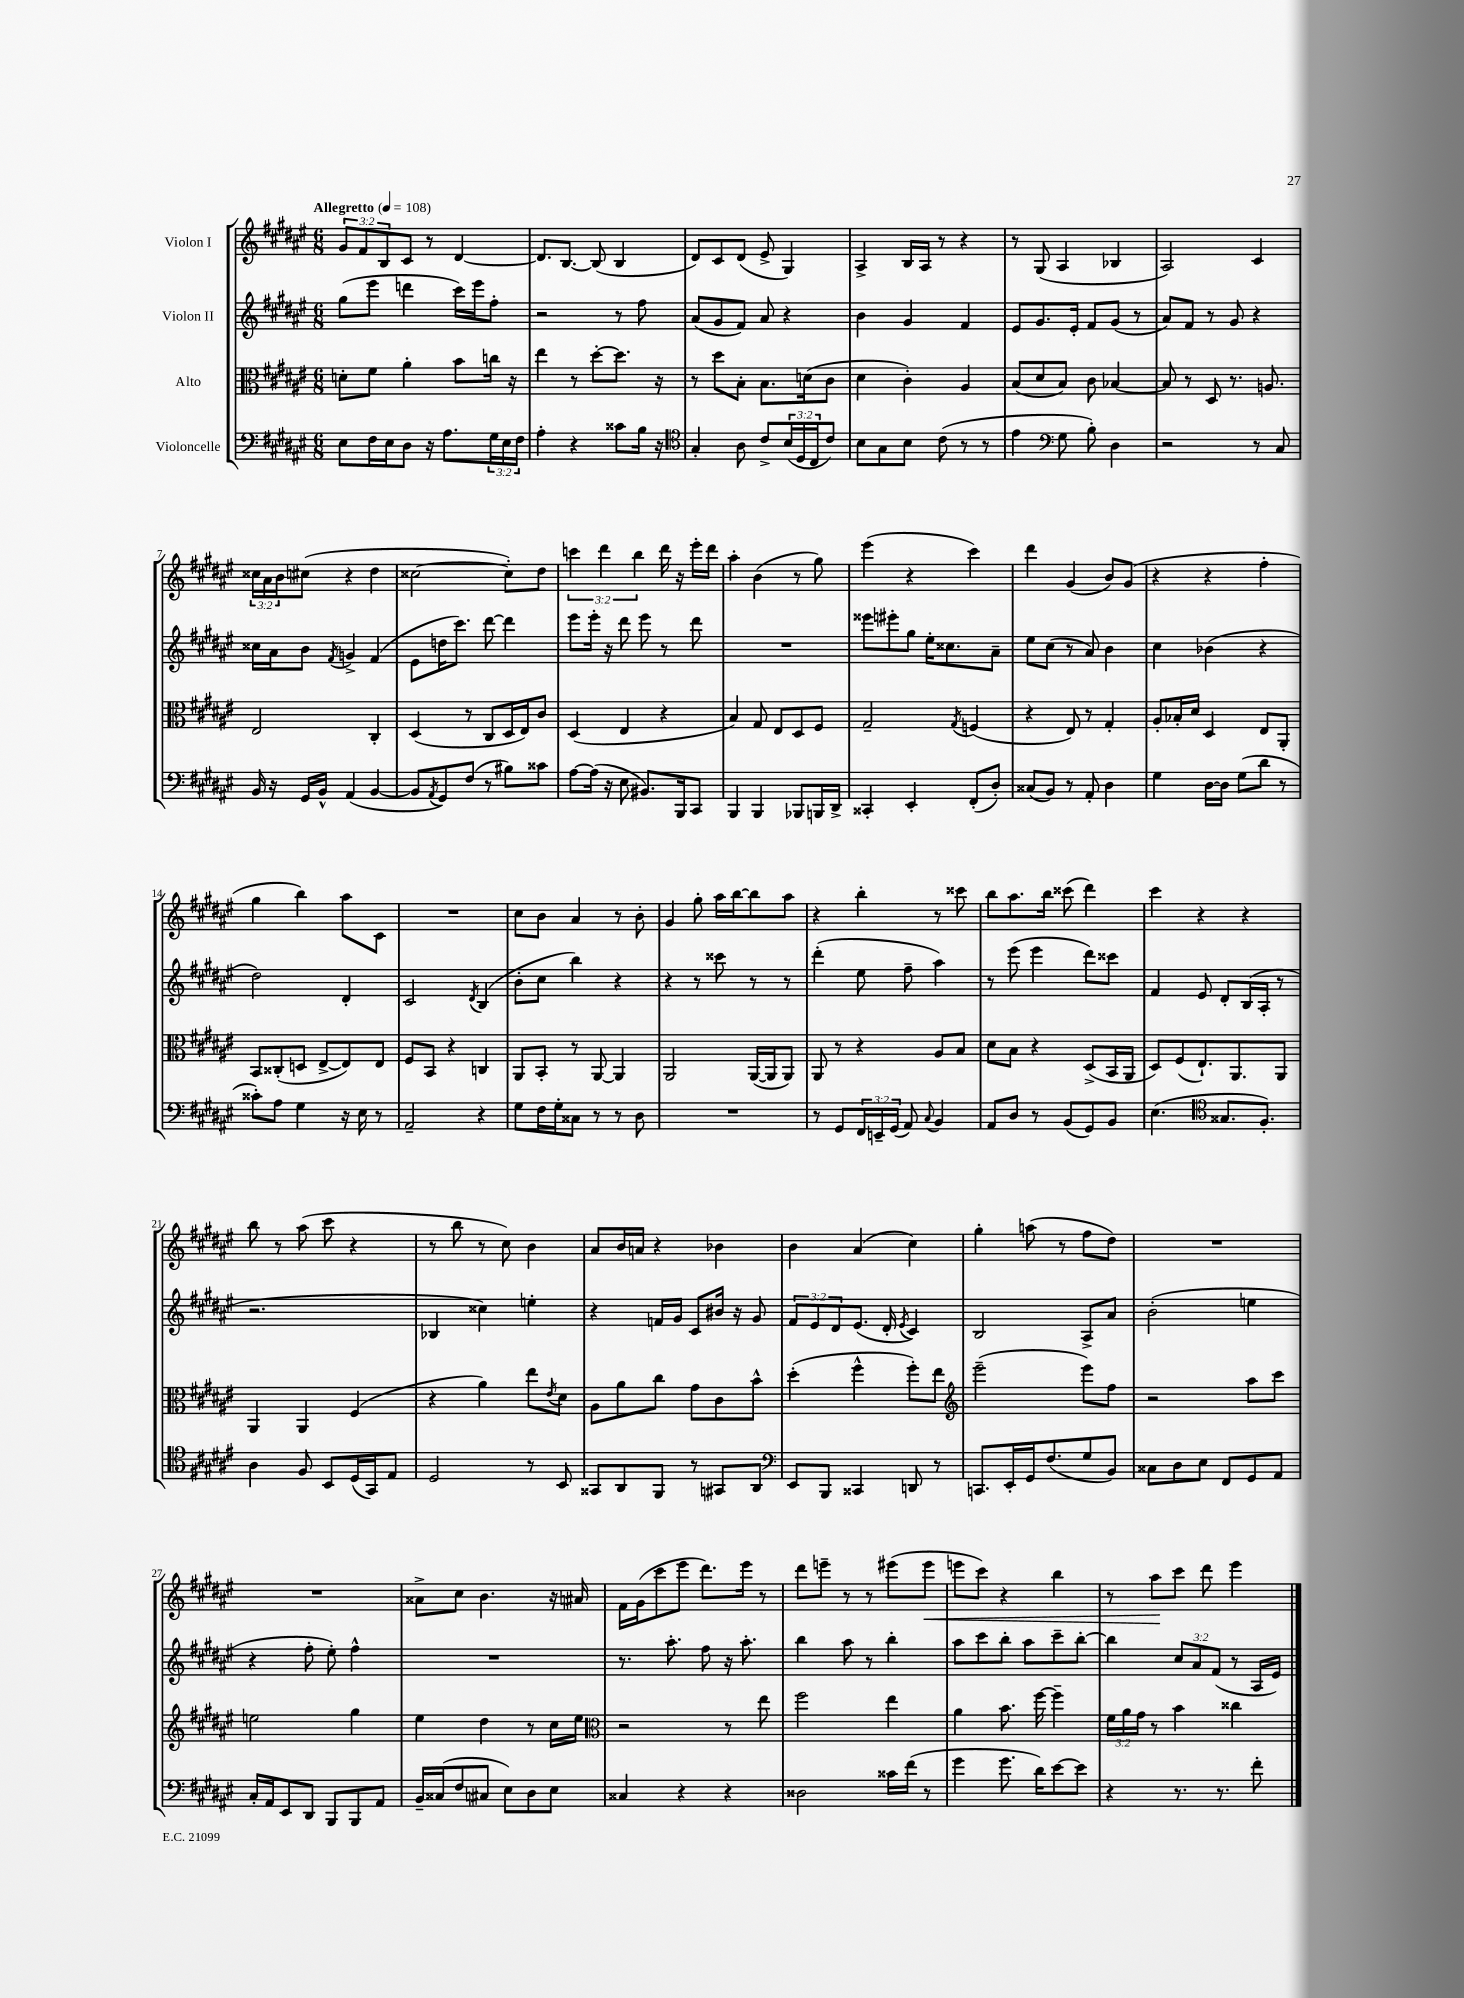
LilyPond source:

<<
\new StaffGroup <<
\new Staff = "s0" \with { instrumentName = "Violon I" } {
    \clef treble \key fis \major \numericTimeSignature \time 6/8 \override Staff.TupletNumber.text = #tuplet-number::calc-fraction-text \tempo "Allegretto" 4 = 108
    \tuplet 3/2 { gis'8 fis'8 b8 } cis'8 r8 dis'4~ |
    dis'8. b8.~ b8( b4 |
    dis'8) cis'8 dis'8( eis'8-> gis4) |
    ais4-> b16 ais16 r8 r4 |
    r8 gis8( ais4 bes4 |
    ais2) cis'4 |
    \tuplet 3/2 { cisis''16 ais'16 b'16 } cis''8( r4 dis''4 |
    cisis''2~ cisis''8-.) dis''8 |
    \tuplet 3/2 { c'''4 dis'''4 b''4 } dis'''16 r16 eis'''16-. dis'''16 |
    ais''4-. b'4( r8 gis''8) |
    eis'''4( r4 cis'''4) |
    dis'''4 gis'4( b'8) gis'8( |
    r4 r4 fis''4-. |
    gis''4 b''4) ais''8 cis'8 |
    R2. |
    cis''8 b'8 ais'4 r8 b'8-. |
    gis'4 gis''8-. ais''16 b''16~ b''8 ais''8 |
    r4 b''4-. r8 cisis'''8 |
    b''8 ais''8. b''16 cisis'''8( dis'''4) |
    cis'''4 r4 r4 |
    b''8 r8 ais''8( cis'''8 r4 |
    r8 b''8 r8 cis''8) b'4 |
    ais'8 b'16 a'16 r4 bes'4 |
    b'4 ais'4( cis''4) |
    gis''4-. a''8( r8 fis''8 dis''8) |
    R2. |
    R2. |
    aisis'8-> cis''8 b'4. r16 ais'16 |
    fis'16 gis'16( cis'''8 eis'''8 dis'''8.) eis'''16 r8 |
    dis'''8 e'''8-- r8 r8 eis'''8( eis'''8\< |
    e'''8 cis'''8) r4 b''4 |
    r8 ais''8\! cis'''8 dis'''8 eis'''4 \bar "|." |
}
\new Staff = "s1" \with { instrumentName = "Violon II" } {
    \clef treble \key fis \major \numericTimeSignature \time 6/8 \override Staff.TupletNumber.text = #tuplet-number::calc-fraction-text
    gis''8( eis'''8 d'''4 cis'''16) eis'''16 fis''8-. |
    r2 r8 fis''8 |
    ais'8( gis'8 fis'8) ais'8 r4 |
    b'4 gis'4 fis'4 |
    eis'8 gis'8. eis'16-. fis'8 gis'8( r8 |
    ais'8) fis'8 r8 gis'8 r4 |
    cisis''16 ais'16 b'8 \acciaccatura { fis'8 } g'4-> fis'4( |
    eis'8 d''16 cis'''8.) dis'''8~ dis'''4 |
    eis'''8 eis'''16-. r16 dis'''8 eis'''8 r8 dis'''8 |
    R2. |
    eisis'''8 eis'''8-. gis''8 eis''16-. cisis''8. ais'8-- |
    eis''8 cis''8( r8 ais'8) b'4 |
    cis''4 bes'4( r4 |
    dis''2) dis'4-. |
    cis'2 \acciaccatura { dis'8 } b4( |
    b'8-. cis''8 b''4) r4 |
    r4 r8 cisis'''8 r8 r8 |
    dis'''4-.( eis''8 fis''8-- ais''4) |
    r8 eis'''8( eis'''4 dis'''8) cisis'''8 |
    fis'4 eis'8 dis'8-. b16( ais16-. r8 |
    r2. |
    bes4 cisis''4) e''4-. |
    r4 f'16 gis'16 cis'8 bis'16 r16 gis'8 |
    \tuplet 3/2 { fis'8 eis'8 dis'8 } eis'8.( dis'16-. \acciaccatura { eis'8 } cis'4) |
    b2 ais8-> ais'8 |
    b'2-.( e''4 |
    r4 fis''8-. eis''8-.) fis''4-^ |
    R2. |
    r8. ais''8.-. fis''8 r16 ais''8.-. |
    b''4 ais''8 r8 b''4-. |
    ais''8 cis'''8 b''8-. ais''8 cis'''8-- b''8~-. |
    b''4 \tuplet 3/2 { cis''8 ais'8 fis'8( } r8 ais16 eis'16) \bar "|." |
}
\new Staff = "s2" \with { instrumentName = "Alto" } {
    \clef alto \key fis \major \numericTimeSignature \time 6/8 \override Staff.TupletNumber.text = #tuplet-number::calc-fraction-text
    d'8-. fis'8 ais'4-. b'8 c''16 r16 |
    eis''4 r8 dis''8~-. dis''8. r16 |
    r8 dis''8 b8-. b8. d'16( cis'8 |
    dis'4 cis'4-.) ais4 |
    b8( dis'8 b8) cis'8 bes4~ |
    bes8 r8 dis8 r8. a8. |
    eis2 cis4-. |
    dis4( r8 cis8 dis16 eis16) cis'8 |
    dis4( eis4 r4 |
    b4) gis8 eis8 dis8 fis8 |
    gis2-- \acciaccatura { gis8 } f4( |
    r4 eis8) r8 gis4-. |
    ais8-. bes16-. dis'16 dis4 eis8 ais,8-. |
    b,8 cisis8-.( d8 eis8~-> eis8) eis8 |
    fis8 b,8 r4 c4 |
    ais,8 b,8-. r8 ais,8~ ais,4 |
    ais,2 ais,16~( ais,16 ais,8) |
    ais,8 r8 r4 ais8 b8 |
    dis'8 b8 r4 dis8->( b,16 ais,16 |
    dis8) fis8( eis8.-!) ais,8. ais,8 |
    ais,4 ais,4 fis4( |
    r4 ais'4) eis''8 \acciaccatura { eis'8 } dis'8 |
    ais8 ais'8 cis''8 gis'8 cis'8 b'8-^ |
    dis''4-.( fis''4-^ fis''8-.) eis''8 |
    \clef treble eis'''2--( eis'''8) fis''8 |
    r2 ais''8 cis'''8 |
    e''2 gis''4 |
    eis''4 dis''4 r8 cis''16 eis''16 |
    \clef alto r2 r8 eis''8 |
    fis''2 eis''4 |
    ais'4 b'8. fis''16~ fis''4-- |
    \tuplet 3/2 { fis'16 ais'16 gis'16 } r8 b'4 cisis''4 \bar "|." |
}
\new Staff = "s3" \with { instrumentName = "Violoncelle" } {
    \clef bass \key fis \major \numericTimeSignature \time 6/8 \override Staff.TupletNumber.text = #tuplet-number::calc-fraction-text
    eis8 fis16 eis16 dis8 r16 ais8. \tuplet 3/2 { gis16 eis16 fis16 } |
    ais4-. r4 cisis'8 b16 r16 |
    \clef tenor gis4-. ais8 cis'8-> \tuplet 3/2 { b16( dis16 cis16 } cis'8) |
    b8 gis8 b8 cis'8( r8 r8 |
    eis'4 \clef bass gis8 b8-.) dis4 |
    r2 r8 cis8 |
    b,16 r16 gis,16 b,16-^ ais,4( b,4~ |
    b,8 \acciaccatura { ais,8 } gis,8) fis8( r8 bis8) cisis'8 |
    ais8~ ais16( r16 eis8 bis,8.) b,,16 cis,8 |
    b,,4 b,,4 bes,,8 b,,16 dis,16-> |
    cisis,4-. eis,4-. fis,8-.( dis8-.) |
    cisis8( b,8) r8 ais,8-. dis4 |
    gis4 dis16~ dis16 gis8( dis'8 r8 |
    cisis'8-.) ais8 gis4 r16 eis16 r8 |
    ais,2-- r4 |
    gis8 fis16 gis16-. cisis8 r8 r8 dis8 |
    R2. |
    r8 gis,8 \tuplet 3/2 { fis,16 e,16-- gis,16( } ais,8) \appoggiatura { cis8 } b,4 |
    ais,8 dis8 r8 b,8( gis,8) b,8 |
    eis4.( \clef tenor gisis8. fis8.-.) |
    ais4 fis8 b,8 dis16( gis,16) eis8 |
    dis2 r8 b,8 |
    gisis,8 ais,8 fis,8 r8 gis,8 ais,8 |
    \clef bass eis,8 b,,8 cisis,4 d,8 r8 |
    c,8. eis,16-. gis,16 fis8.( gis8 b,8) |
    cisis8 dis8 eis8 fis,8 gis,8 ais,8 |
    cis16-. ais,16 eis,8 dis,8 b,,8 b,,8 ais,8 |
    b,16-- cisis16( fis8 cis8 eis8) dis8 eis8 |
    cisis4 r4 r4 |
    disis2 cisis'16 fis'16( r8 |
    gis'4 gis'8. dis'16) eis'8~ eis'8 |
    r4 r8. r8. fis'8-. \bar "|." |
}
>>
>>
